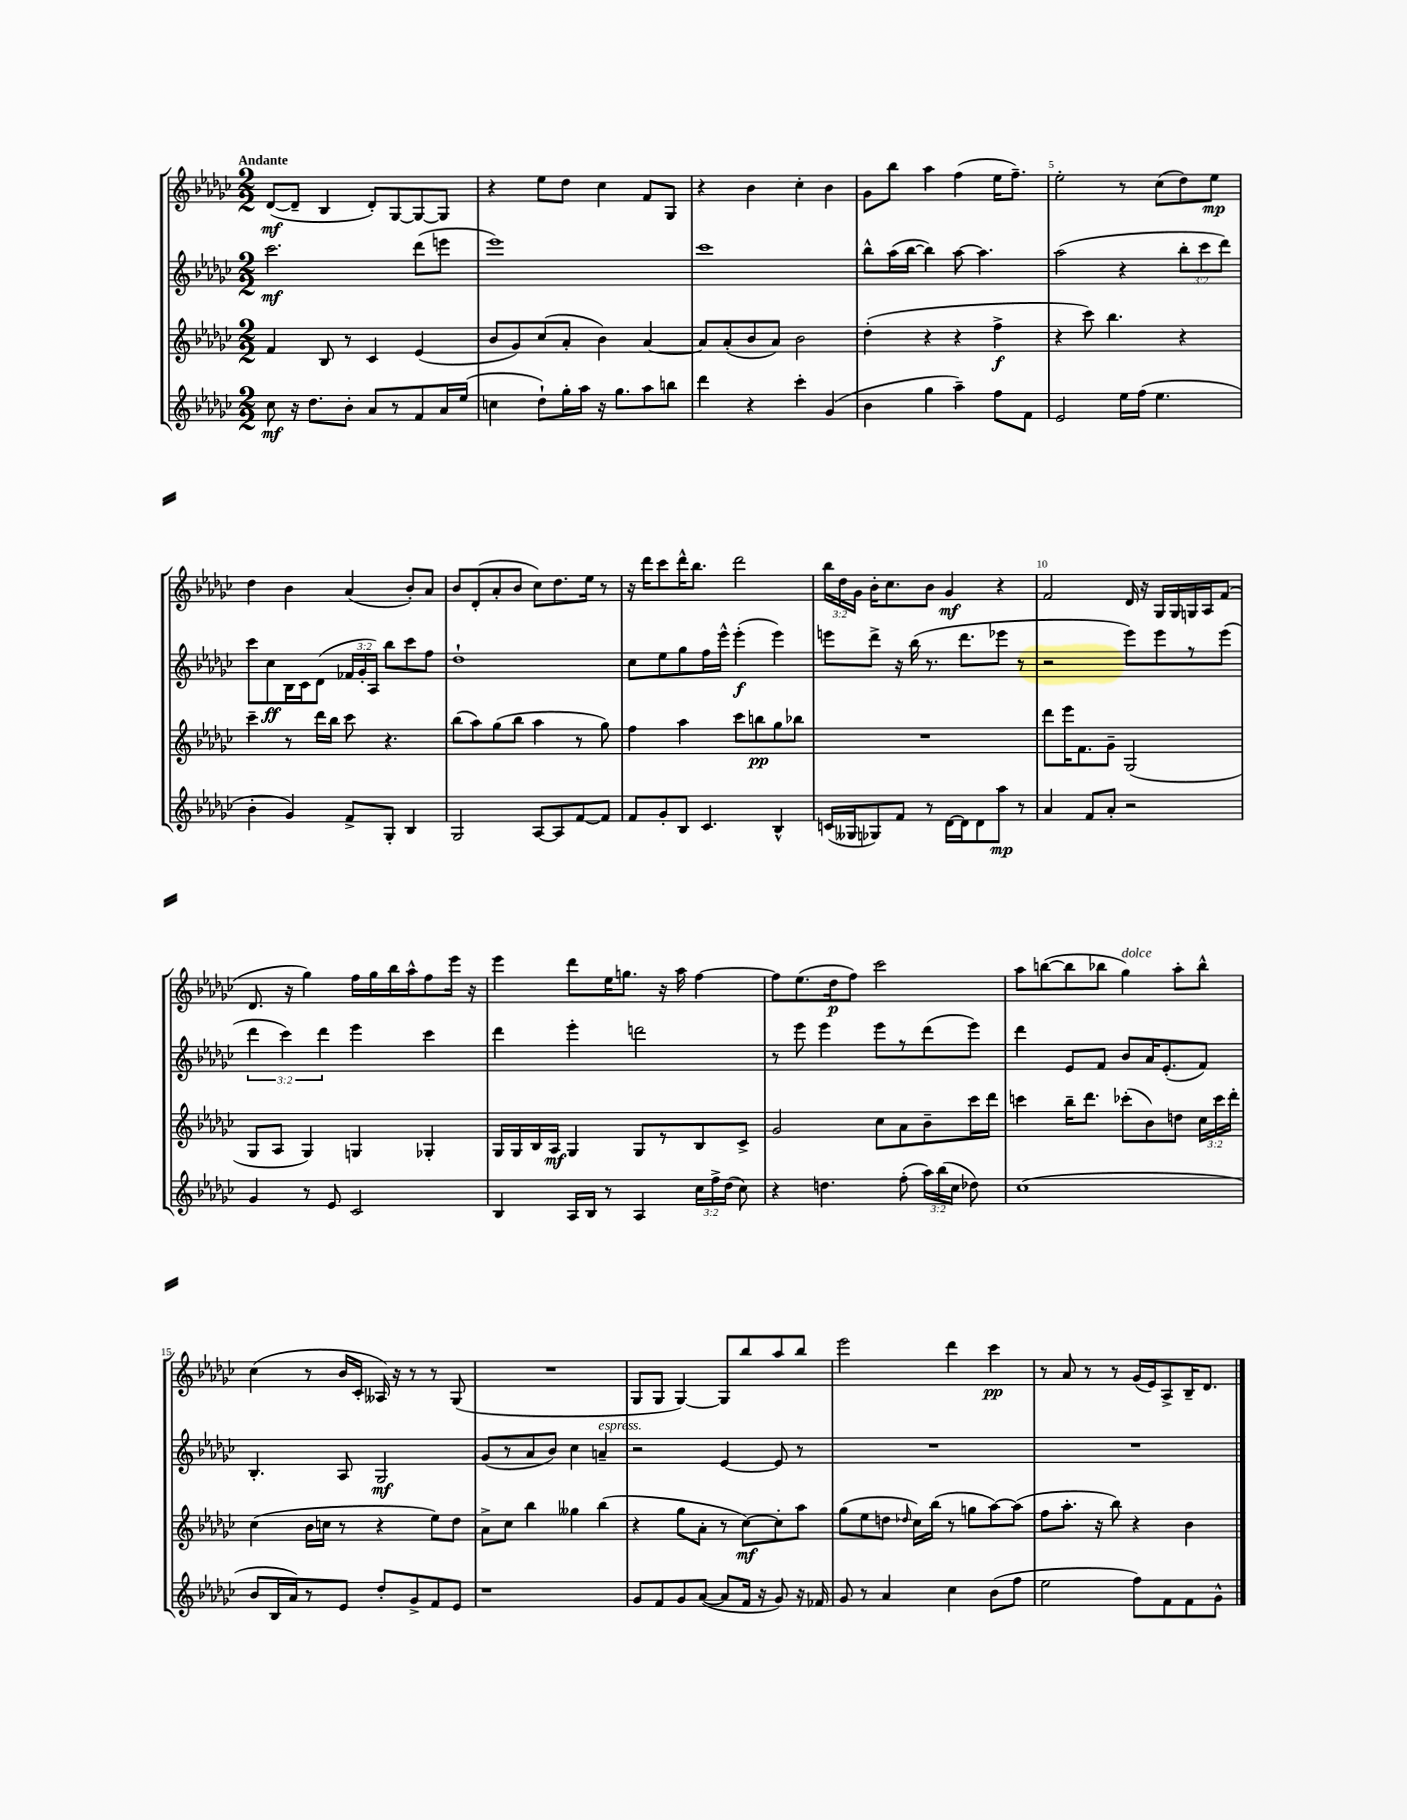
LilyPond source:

<<
\new StaffGroup <<
\new Staff = "s0" {
    \clef treble \key ges \major \numericTimeSignature \time 2/2 \override Staff.TupletNumber.text = #tuplet-number::calc-fraction-text \tempo "Andante"
    \autoBeamOff des'8[~\mf( des'8]-- bes4 des'8[-.) ges8~ ges8~ ges8] |
    r4 ees''8[ des''8] ces''4 f'8[ ges8] |
    r4 bes'4 ces''4-. bes'4 |
    ges'8[ bes''8] aes''4 f''4( ees''16[ f''8.]--) |
    ees''2-. r8 ces''8[( des''8) ees''8]\mp |
    des''4 bes'4 aes'4( bes'8[-.) aes'8] |
    bes'8[ des'8-.( aes'8-. bes'8] ces''8[) des''8. ees''16] r8 |
    r16 des'''16[ ces'''8 des'''16-^ bes''8.] des'''2 |
    \tuplet 3/2 { bes''16[ des''16 ges'16] } bes'16[-. ces''8. bes'8] ges'4\mf r4 |
    f'2 des'16 r16 ges16[ ges16 g16 aes16 f'8]( |
    des'8. r16 ges''4) f''16[ ges''16 bes''16 aes''16-^ f''8 ees'''16] r16 |
    ees'''4 des'''8[ ees''16 g''8.] r16 aes''16 f''4~ |
    f''8[ ees''8.( des''16\p f''8]) ces'''2 |
    aes''8[ b''8~( b''8 bes''8] ges''4^\markup { \italic "dolce" }) aes''8[-. bes''8]-^ |
    ces''4( r8 bes'16[ ces'16]-. aeses16) r16 r8 r8 ges8( |
    R1 |
    ges8[ ges8] ges4~) ges8[ bes''8 aes''8 bes''8] |
    ees'''2 des'''4 ces'''4\pp |
    r8 aes'8 r8 r8 ges'16[( ees'16) aes8-> bes16-- des'8.] \bar "|." |
}
\new Staff = "s1" {
    \clef treble \key ges \major \numericTimeSignature \time 2/2 \override Staff.TupletNumber.text = #tuplet-number::calc-fraction-text
    \autoBeamOff ces'''2.\mf des'''8[( e'''8] |
    ees'''1) |
    ces'''1 |
    bes''8[-^ aes''16( bes''16]~ bes''4) aes''8~ aes''4. |
    aes''2( r4 \tuplet 3/2 { bes''8[-. ces'''8 des'''8]) } |
    ces'''8[ ces''8\ff bes16 ces'16 des'8]( \tuplet 3/2 { fes'16[ ges'16-. aes16]) } bes''8[ ces'''8 f''8] |
    des''1-! |
    ces''8[ ees''8 ges''8 f''16 ees'''16]-^ ees'''4-.\f( ees'''4) |
    e'''8[ des'''8]-> r16 bes''16( r8. des'''8.[ ees'''8] r8 |
    r2 ees'''8[) ees'''8 r8 ees'''8]( |
    \tuplet 3/2 { des'''4 ces'''4) des'''4 } ees'''4 ces'''4 |
    des'''4 ees'''4-. d'''2 |
    r8 ees'''8 ees'''4 ees'''8[ r8 des'''8( ees'''8]) |
    des'''4 ees'8[ f'8] bes'8[ aes'16 ees'8.-.( f'8]) |
    bes4.-. aes8 ges2\mf |
    ges'8[( r8 aes'8 bes'8]) ces''4 a'4--^\markup { \italic "espress." } |
    r2 ees'4~ ees'8 r8 |
    R1 |
    R1 \bar "|." |
}
\new Staff = "s2" {
    \clef treble \key ges \major \numericTimeSignature \time 2/2 \override Staff.TupletNumber.text = #tuplet-number::calc-fraction-text
    \autoBeamOff f'4 bes8 r8 ces'4 ees'4( |
    bes'8[ ges'8) ces''8( aes'8]-. bes'4) aes'4~ |
    aes'8[ aes'8-.( bes'8 aes'8]) bes'2 |
    des''4-.( r4 r4 f''4->\f |
    r4 ces'''8) bes''4. r4 |
    ces'''4-- r8 des'''16[ bes''16] ces'''8 r4. |
    bes''8[( aes''8) ges''8( bes''8] aes''4 r8 ges''8) |
    f''4 aes''4 ces'''8[ b''8\pp ges''8 bes''8] |
    R1 |
    des'''8[ ees'''16 f'8. ges'8]-- ges2( |
    ges8[ aes8] ges4) g4 ges4-. |
    ges16[ ges16 bes16 aes16]\mf ges4 ges8[ r8 bes8 ces'8]-> |
    ges'2 ces''8[ aes'8 bes'8-- ces'''16 des'''16] |
    c'''4 bes''16[-- des'''8.] ces'''8[-.( bes'8) d''8] \tuplet 3/2 { ces''16[ ces'''16 des'''16]-. } |
    ces''4( bes'16[ c''16] r8 r4 ees''8[) des''8] |
    aes'8[-> ces''8] bes''4 geses''4 bes''4( |
    r4 ges''8[ aes'8]-. r8 ces''8[~\mf) ces''8-. aes''8] |
    ges''8[( ees''8 d''8] \grace { des''16 } ces''16[) bes''16]( r8 g''8[ aes''8~) aes''8]( |
    f''8[ aes''8.]-. r16 bes''8) r4 bes'4 \bar "|." |
}
\new Staff = "s3" {
    \clef treble \key ges \major \numericTimeSignature \time 2/2 \override Staff.TupletNumber.text = #tuplet-number::calc-fraction-text
    \autoBeamOff ces''8\mf r16 des''8.[ bes'8]-. aes'8[ r8 f'8 aes'16 ees''16]( |
    c''4 des''8[-!) ges''16-. aes''16] r16 ges''8.[ aes''8 b''8] |
    des'''4 r4 ces'''4-. ges'4( |
    bes'4 ges''4 aes''4--) f''8[ f'8] |
    ees'2 ees''16[ f''16]( ees''4. |
    bes'4-. ges'4) f'8[-> ges8]-. bes4 |
    ges2 aes8[~ aes8 f'8~ f'8] |
    f'8[ ges'8-. bes8] ces'4. bes4-^ |
    c'16[( geses16 ges8) f'8] r8 des'16[~ des'16 des'8 aes''8]\mp r8 |
    aes'4 f'8[ aes'8]-. r2 |
    ges'4 r8 ees'8 ces'2 |
    bes4 aes16[ bes16] r8 aes4 \tuplet 3/2 { ces''16[ f''16-> des''16]( } ces''8) |
    r4 d''4. f''8-.( \tuplet 3/2 { aes''16[) bes''16( ces''16] } des''8) |
    ces''1( |
    bes'8[ bes16 aes'16) r8 ees'8] des''8[-. ges'8-> f'8 ees'8] |
    r1 |
    ges'8[ f'8 ges'8 aes'8]~( aes'8[ f'16] r16 ges'8) r16 fes'16 |
    ges'8 r8 aes'4 ces''4 bes'8[( f''8] |
    ees''2 f''8[) f'8 f'8 ges'8]-^ \bar "|." |
}
>>
>>
\layout { \context { \Score \override BarNumber.break-visibility = ##(#f #t #t) barNumberVisibility = #(every-nth-bar-number-visible 5) } }
